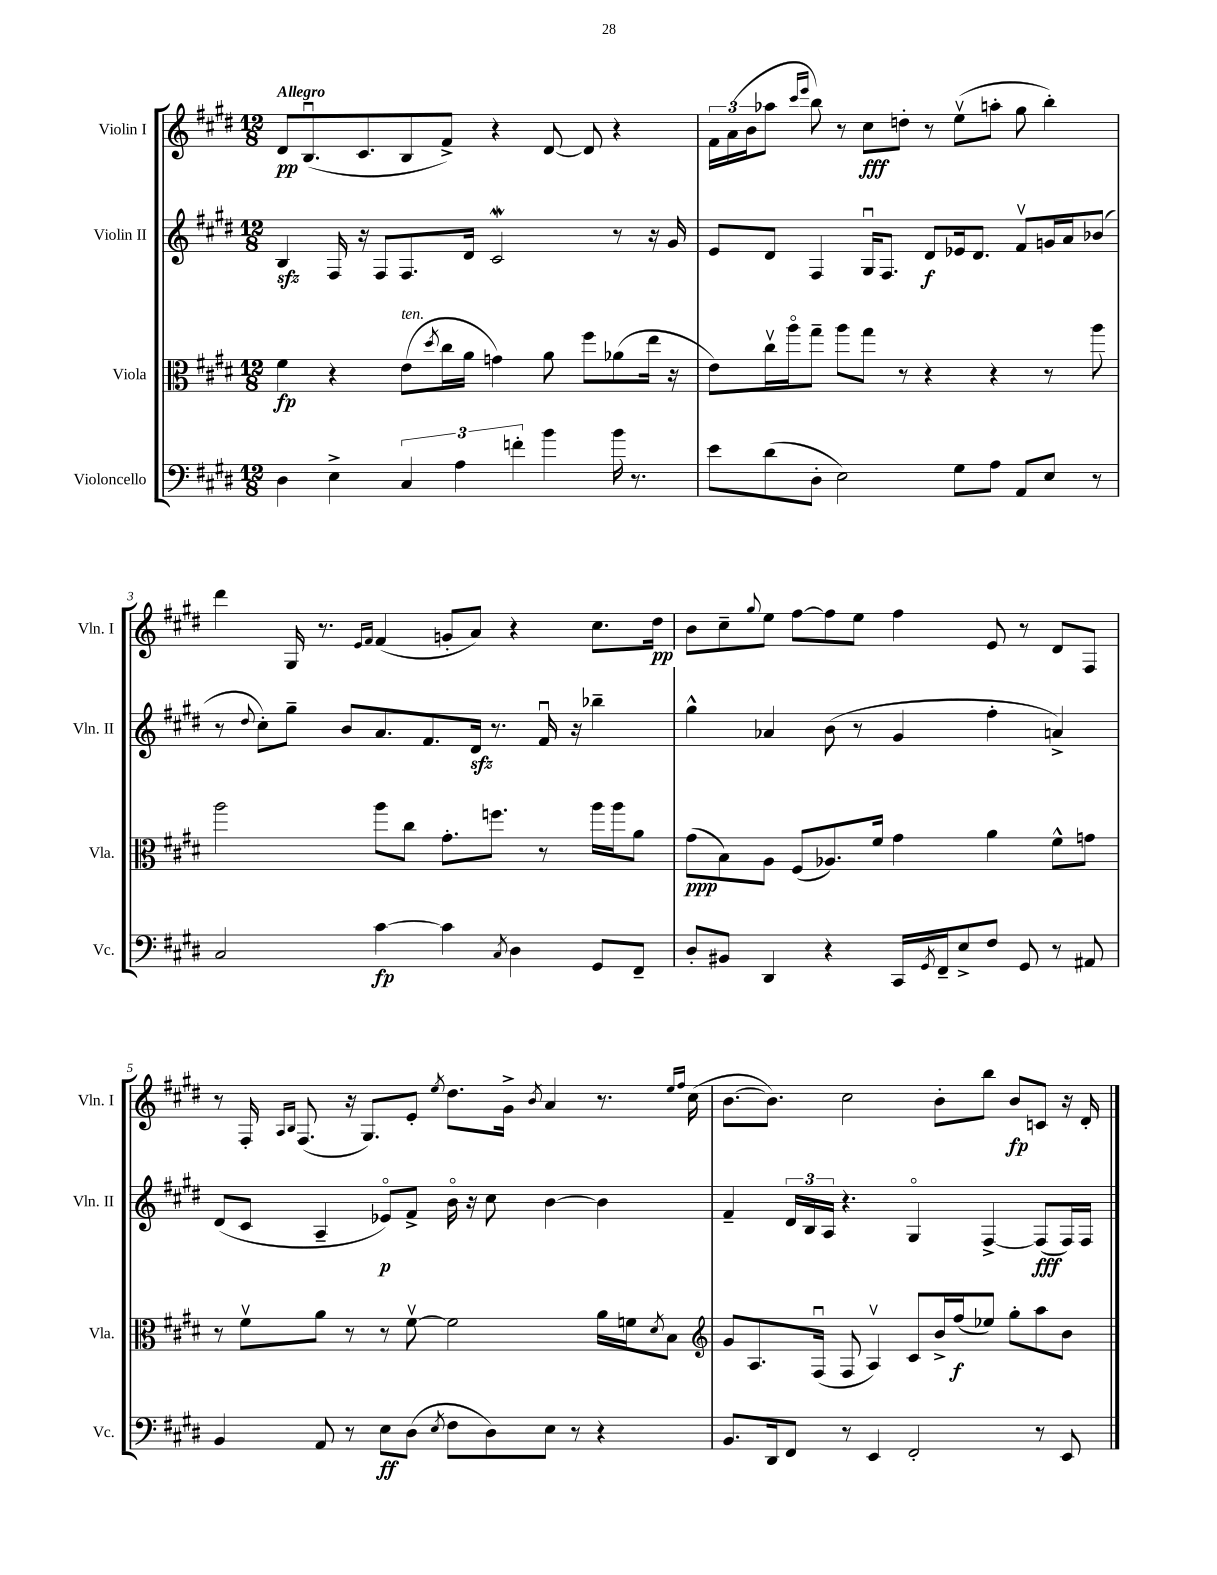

**kern	**dynam	**kern	**dynam	**kern	**dynam	**kern	**dynam
*part4	*part4	*part3	*part3	*part2	*part2	*part1	*part1
*staff4	*staff4	*staff3	*staff3	*staff2	*staff2	*staff1	*staff1
*I"Violoncello	*	*I"Viola	*	*I"Violin II	*	*I"Violin I	*
*I'Vc.	*	*I'Vla.	*	*I'Vln. II	*	*I'Vln. I	*
*clefF4	*	*clefC3	*	*clefG2	*	*clefG2	*
*k[f#c#g#d#]	*	*k[f#c#g#d#]	*	*k[f#c#g#d#]	*	*k[f#c#g#d#]	*
*M12/8	*	*M12/8	*	*M12/8	*	*M12/8	*
=1	=1	=1	=1	=1	=1	=1	=1
!	!	!	!	!	!	!LO:TX:a:B:t=Allegro	!
4D#\	.	4f#\	fp	4Bzz/	.	8d#/L	pp
.	.	.	.	.	.	(8.Bu/	.
4E^\	.	4r	.	16F#/	.	.	.
.	.	.	.	16r	.	8.c#/	.
.	.	.	.	8F#/L	.	.	.
!	!	!LO:TX:a:i:t=ten.	!	!	!	!	!
6C#/	.	(8e\L	.	8.F#/	.	8B/	.
.	.	8qdd#/	.	.	.	.	.
.	.	16cc#\L	.	.	.	8f#^/J)	.
6A\	.	.	.	.	.	.	.
.	.	16a\JJ	.	16d#/Jk	.	.	.
.	.	4gn\)	.	2c#W/	.	4r	.
6fn'\	.	.	.	.	.	.	.
4b\	.	8a\	.	.	.	[8d#/	.
.	.	8ff#\L	.	.	.	8d#/]	.
16b\	.	(8a-X\	.	8r	.	4r	.
8.r	.	.	.	.	.	.	.
.	.	16ee\Jk	.	16r	.	.	.
.	.	16r	.	16g#/	.	.	.
=2	=2	=2	=2	=2	=2	=2	=2
8e\L	.	8e\L)	.	8e/L	.	24f#\LL	.
.	.	.	.	.	.	(24a\	.
.	.	.	.	.	.	24b\J	.
(8d#\	.	16cc#v\L	.	8d#/J	.	8aa-X\J	.
.	.	16aa\J	.	.	.	.	.
.	.	.	.	.	.	16qqccc#/LL	.
.	.	.	.	.	.	16qqeee/JJ	.
8D#'\J	.	8gg#~\J	.	4F#/	.	8bb\)	.
2E\)	.	8aa\L	.	.	.	8r	.
.	.	8gg#\J	.	16G#u/KL	.	8cc#\L	fff
.	.	.	.	8.F#/J	.	.	.
.	.	8r	.	.	.	8ddn'\J	.
.	.	4r	.	8d#/L	f	8r	.
8G#\L	.	.	.	16e-X/k	.	(8eev\L	.
.	.	.	.	8.d#/J	.	.	.
8A\J	.	4r	.	.	.	8aan'\J	.
8AA/L	.	.	.	8f#v/L	.	8gg#\	.
8E/J	.	8r	.	16gn/L	.	4bb'\)	.
.	.	.	.	16a/J	.	.	.
8r	.	8aa\	.	(8b-X/J	.	.	.
!!LO:LB:g=z
=3	=3	=3	=3	=3	=3	=3	=3
2C#/	.	2aa\	.	8r	.	4ddd#\	.
.	.	.	.	8qqdd#/	.	.	.
.	.	.	.	8cc#'\L)	.	.	.
.	.	.	.	8gg#~\J	.	16G#/	.
.	.	.	.	.	.	8.r	.
.	.	.	.	8b/L	.	.	.
.	.	.	.	.	.	16qqe/LL	.
.	.	.	.	.	.	16qqf#/JJ	.
[4c#\	fp	8aa\L	.	8.a/	.	(4f#/	.
.	.	8cc#\J	.	.	.	.	.
.	.	.	.	8.f#/	.	.	.
4c#\]	.	8.g#'\L	.	.	.	8gn'/L	.
.	.	.	.	16d#zz/Jk	.	8a/J)	.
.	.	8.ffn\J	.	8.r	.	.	.
8qC#/	.	.	.	.	.	.	.
4D#\	.	.	.	.	.	4r	.
.	.	8r	.	16f#u/	.	.	.
.	.	.	.	16r	.	.	.
8GG#/L	.	16aa\LL	.	4bb-X~\	.	8.cc#\L	.
.	.	16aa\J	.	.	.	.	.
8FF#~/J	.	8a\J	.	.	.	.	.
.	.	.	.	.	.	16dd#\Jk	pp
=4	=4	=4	=4	=4	=4	=4	=4
8D#'/L	.	(8g#\L	ppp	4gg#^^\	.	8b\L	.
8BB#X/J	.	8B\)	.	.	.	8cc#~\	.
.	.	.	.	.	.	8qqgg#/	.
4DD#/	.	8A\J	.	4a-X/	.	8ee\J	.
.	.	(8F#/L	.	.	.	[8ff#\L	.
4r	.	8.A-X/)	.	(8b\	.	8ff#\]	.
.	.	.	.	8r	.	8ee\J	.
.	.	16f#/Jk	.	.	.	.	.
16CC#/LL	.	4g#\	.	4g#/	.	4ff#\	.
8qGG#/	.	.	.	.	.	.	.
16FF#~/J	.	.	.	.	.	.	.
8E^/	.	.	.	.	.	.	.
8F#/J	.	4a\	.	4ff#'\	.	8e/	.
8GG#/	.	.	.	.	.	8r	.
8r	.	8f#^^\L	.	4an^/)	.	8d#/L	.
8AA#X/	.	8gn\J	.	.	.	8F#/J	.
!!LO:LB:g=z
=5	=5	=5	=5	=5	=5	=5	=5
4BB/	.	8r	.	(8d#/L	.	8r	.
.	.	8f#v\L	.	8c#/J	.	16F#'/	.
.	.	.	.	.	.	16qqA/LL	.
.	.	.	.	.	.	16qqB/JJ	.
.	.	.	.	.	.	(8.F#/	.
8AA/	.	8a\J	.	4A~/	.	.	.
8r	.	8r	.	.	.	16r	.
.	.	.	.	.	.	8.G#/L)	.
8E\L	ff	8r	.	8e-X/L)	p	.	.
(8D#\J	.	[8f#v\	.	8f#^/J	.	8e'/J	.
8qE/	.	.	.	.	.	8qee/	.
8F#\L	.	2f#\]	.	16b\	.	8.dd#\L	.
.	.	.	.	16r	.	.	.
8D#\)	.	.	.	8cc#\	.	.	.
.	.	.	.	.	.	16g#^\Jk	.
.	.	.	.	.	.	8qb/	.
8E\J	.	.	.	[4b\	.	4a/	.
8r	.	.	.	.	.	.	.
4r	.	16a\LL	.	4b\]	.	8.r	.
.	.	16fn\J	.	.	.	.	.
.	.	8qd#/	.	.	.	.	.
.	.	8B\J	.	.	.	.	.
.	.	.	.	.	.	16qqee/LL	.
.	.	.	.	.	.	16qqff#/JJ	.
.	.	.	.	.	.	(16cc#\	.
=6	=6	=6	=6	=6	=6	=6	=6
*	*	*clefG2	*	*	*	*	*
8.BB/L	.	8g#/L	.	4f#~/	.	[8.b\L	.
.	.	8.A/	.	.	.	.	.
16DD#/k	.	.	.	.	.	8.b\J])	.
8FF#/J	.	.	.	24d#/LL	.	.	.
.	.	.	.	24B/	.	.	.
.	.	(16F#u/Jk	.	.	.	.	.
.	.	.	.	24A/JJ	.	.	.
8r	.	8F#/	.	4.r	.	2cc#\	.
4EE/	.	4Av/)	.	.	.	.	.
2FF#'/	.	8c#/L	.	4G#/	.	.	.
.	.	16b^/L	.	.	.	8b'\L	.
.	.	(16ff#/J	f	.	.	.	.
.	.	8ee-X/J)	.	[4F#^/	.	8bb\J	.
.	.	8gg#'\L	.	.	.	8b/L	fp
8r	.	8aa\	.	(8F#/L]	fff	8cn/J	.
8EE/	.	8b\J	.	16F#/L)	.	16r	.
.	.	.	.	16F#/JJ	.	16d#'/	.
==	==	==	==	==	==	==	==
*-	*-	*-	*-	*-	*-	*-	*-
